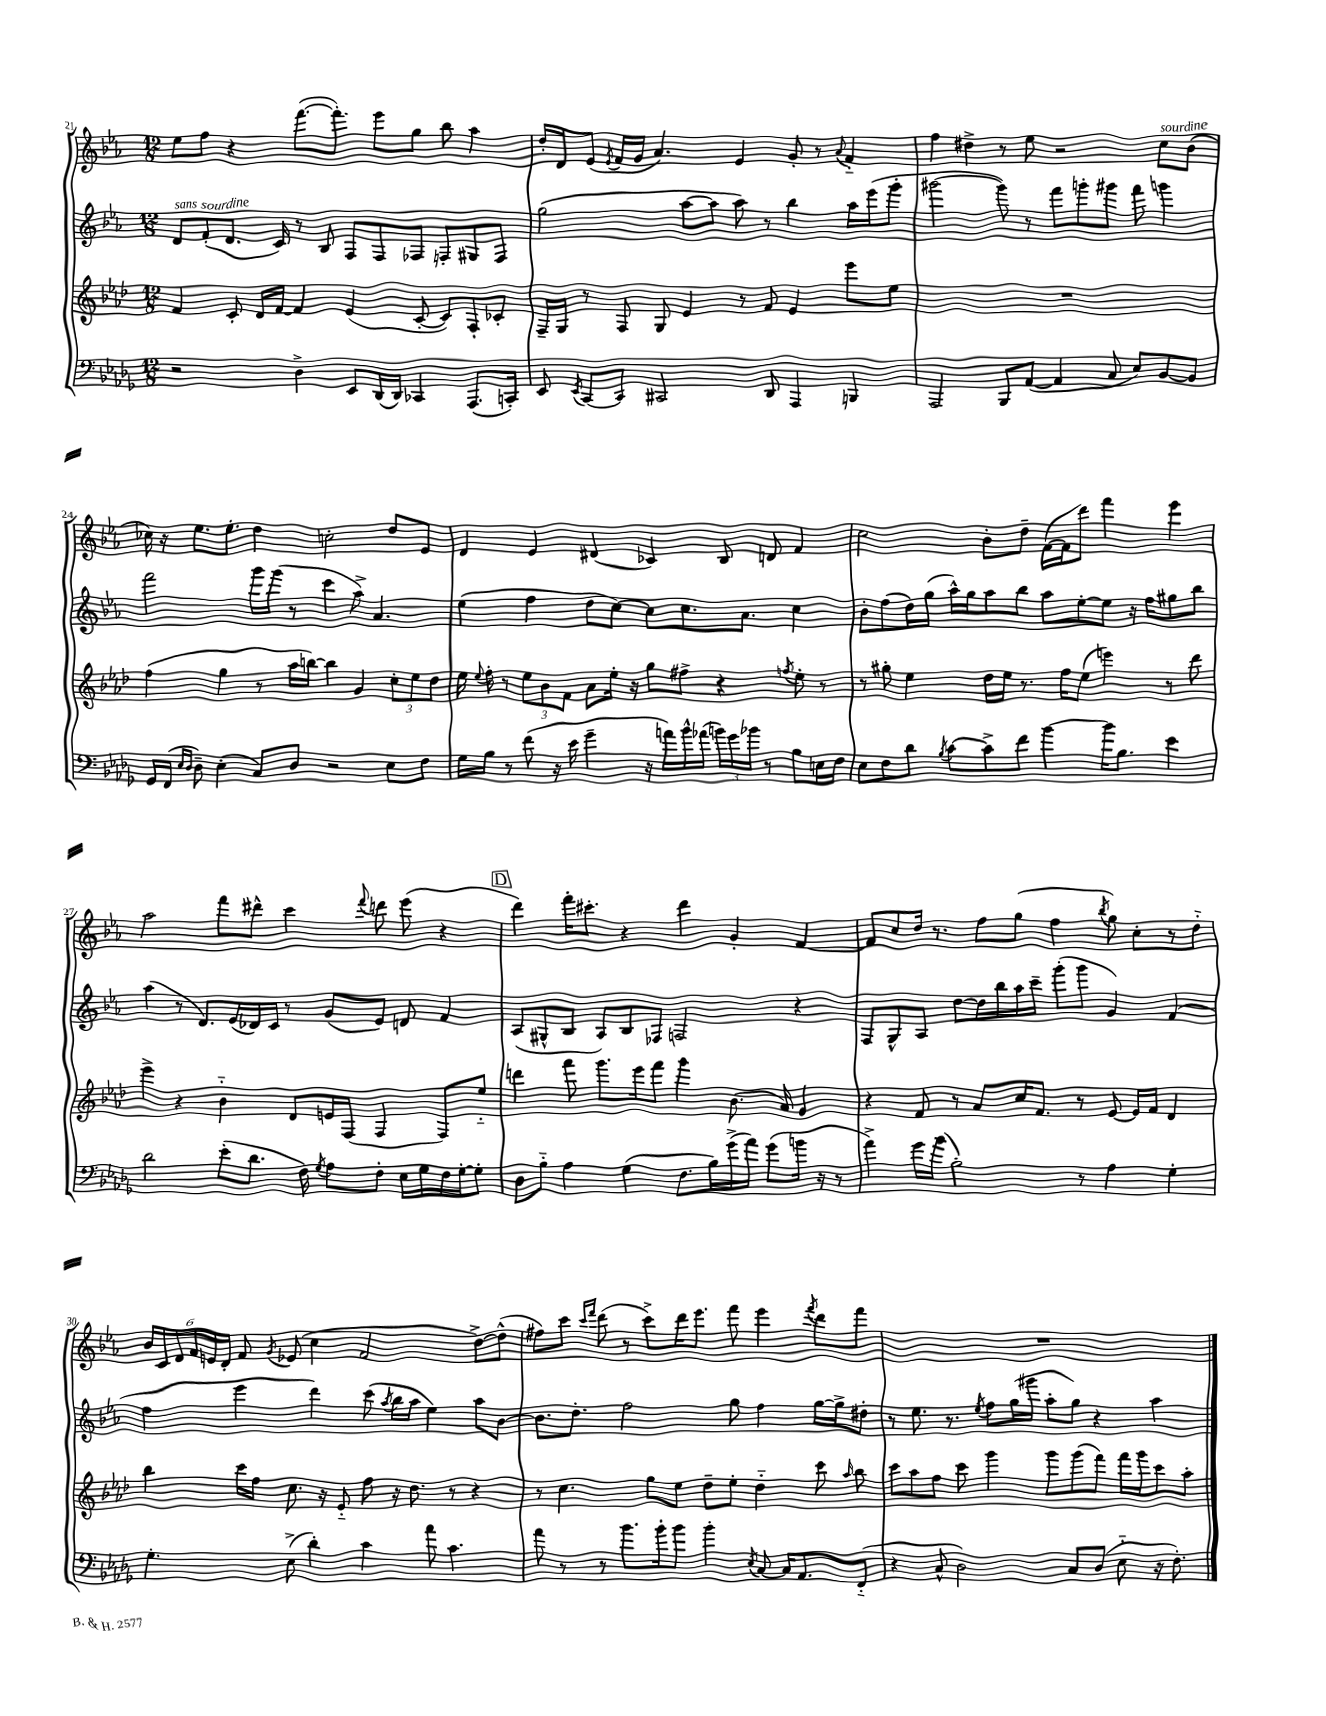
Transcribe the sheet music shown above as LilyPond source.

<<
\new StaffGroup <<
\new Staff = "s0" {
    \clef treble \key ees \major \numericTimeSignature \time 12/8
    \autoBeamOff ees''8[ f''8] r4 f'''8.[~( f'''8.]-.) ees'''8[ g''8] bes''8 aes''4 |
    d''16[-. d'16 ees'8]( \acciaccatura { ees'8 } f'16[ g'16] aes'4.) ees'4 g'8-. r8 \appoggiatura { aes'8 } f'4-_ |
    f''4 dis''4-> r8 ees''8 r2 c''8[^\markup { \italic "sourdine" } bes'8]( |
    ces''16) r16 ees''8.[ ees''8.]-. d''4 c''2-. d''8[ ees'8] |
    d'4 ees'4 dis'4( ces'4) bes8 d'8 f'4 |
    c''2 bes'8[-. d''8]-- f'16[~( f'16 d'''8]) f'''4 ees'''4 |
    aes''2 f'''8[ dis'''8]-^ c'''4 \appoggiatura { f'''8 } d'''8 ees'''8( r4 |
    \mark \markup { \box "D" } d'''4) f'''16[-. cis'''8.]-. r4 d'''4 g'4-. f'4~ |
    f'8[ c''8 d''16] r8. f''8[ g''8]( f''4 \acciaccatura { bes''8 } g''8) c''8[-. r8 d''8]-_ |
    \tuplet 6/4 { bes'16[ c'16 d'16 f'16 e'16 d'16]-. } f'8 \acciaccatura { g'8 } ees'8( c''4 f'2 d''8[~->) d''8]-^( |
    fis''8[) c'''8] \grace { c'''16[ f'''16] } d'''8( r8 c'''8[->) d'''16 ees'''8.] f'''8 ees'''4 \acciaccatura { f'''8 } d'''8[ f'''8] |
    R1. \bar "|." |
}
\new Staff = "s1" {
    \clef treble \key ees \major \numericTimeSignature \time 12/8
    \autoBeamOff d'8[^\markup { \italic "sans sourdine" } f'8-.( d'8.] c'16) r8 bes8 f8[ f8 fes8] f8[-. gis8 f8] |
    g''2( aes''8[~ aes''8] aes''8) r8 bes''4 aes''16[ ees'''16( g'''8]-. |
    gis'''2~ gis'''8) r8 f'''8[ g'''8-. gis'''8] f'''8 g'''4 |
    f'''2 g'''16[ g'''16]( r8 c'''4 aes''8->) aes'4. |
    ees''4( f''4 d''8[ c''8]~) c''8[ c''8. aes'8.] c''4 |
    bes'8[-. f''8( d''16) g''16]( aes''16[-^) g''16 aes''8 bes''8] aes''8[ ees''8~-. ees''8] r16 f''16[ gis''8 bes''8] |
    aes''4( r8 d'8.[) ees'16( des'16) c'16] r8 g'8[( ees'8]) d'8 f'4 |
    \mark \markup { \box "D" } aes8[( gis8-^ bes8] aes8[) bes8 fes8] f2 r4 |
    f8[ g8-^ aes8] d''8[~ d''16 bes''16 aes''16 c'''16]-- g'''8[-.( g'''8] g'4) f'4( |
    f''4 ees'''4 d'''4) c'''8( \acciaccatura { aes''8 } bes''16[ aes''16] ees''4) aes''8[ bes'8]~ |
    bes'8.[ d''8.]-. f''2 g''8 f''4 g''16[~ g''16-> dis''8]-. |
    r8 ees''8. r8. \acciaccatura { ees''8 } f''8[ g''16( gis'''16] aes''8[-. g''8]) r4 aes''4 \bar "|." |
}
\new Staff = "s2" {
    \clef treble \key aes \major \numericTimeSignature \time 12/8
    \autoBeamOff f'4 c'8-. des'16[ f'16]~ f'4 ees'4( c'8~-. c'8[) f8-. ces'8]-. |
    f16[-- g16] r8 f8 g8 ees'4 r8 f'8 ees'4 ees'''8[ ees''8] |
    R1. |
    f''4( g''4 r8 aes''16[ b''16]~) b''4 g'4 \tuplet 3/2 { c''8[-. ees''8 des''8] } |
    ees''16 \appoggiatura { ees''8 } f''16-. r8 \tuplet 3/2 { ees''8[ bes'8 f'8] } aes'8[ ees''16]-. r16 g''8[ fis''8]-> r4 \acciaccatura { f''8 } ees''8-. r8 |
    r8 gis''8-. ees''4 des''16[ ees''16] r8. f''16[ ees''8]( e'''4) r8 des'''8 |
    ees'''4-> r4 bes'4-_ des'8[ e'16 f16]( f4 f8[) ees''8]-_ |
    \mark \markup { \box "D" } d'''4 f'''8 g'''8.[ ees'''16 f'''8] g'''4 bes'8.( aes'16) g'4 |
    r4 f'8 r8 aes'8[ c''16 f'8.] r8 ees'8~ ees'16[ f'16] des'4 |
    bes''4 c'''16[ f''16] c''8. r16 ees'8-_ f''8 r16 des''8. r8 r4 |
    r8 c''4. g''8[ ees''8] des''8[-- ees''8]-. des''4-_ c'''8 \grace { aes''16 } bes''8 |
    c'''8[ aes''8 f''8] c'''8 g'''4 g'''8[ g'''8( f'''8]) f'''16[ g'''16 c'''8 aes''8]-. \bar "|." |
}
\new Staff = "s3" {
    \clef bass \key des \major \numericTimeSignature \time 12/8
    \autoBeamOff r2 des4-> ees,8[ des,16( des,16]) ces,4 aes,,8.[( c,16]-.) |
    ees,8 \acciaccatura { ees,8 } c,8[~ c,8] cis,2 des,8 aes,,4 b,,4 |
    aes,,2 bes,,8[ aes,8]~( aes,4 c8 ees8[) bes,8~ bes,8] |
    ges,16[ f,16]( \grace { ees16[ des16] } des8--) ees4-.( c8[) des8] r2 ees8[ f8] |
    ges16[ bes16] r8 f'8( r16 ees'16 ges'4-- r16 a'16[) bes'16-^ aes'16]( \tuplet 3/2 { b'16[) ges'16 bes'16] } r8 bes8[ e16 f16] |
    ees8[ f8 des'8] \acciaccatura { bes8 } c'8[~ c'8-> f'8] bes'4~ bes'16[ bes8.] ees'4 |
    des'2 ees'8[-.( des'8.] f16) \acciaccatura { ges8 } aes8[ f8]-. ees16[ ges16 f16 ges16~-. ges8]-. |
    \mark \markup { \box "D" } des8[ bes8]-_ aes4 ges4( f8.[ bes16) ges'16->( aes'16]) ges'8[( b'16] r16 r8 |
    aes'4->) ges'16[ bes'16]( bes2-.) r8 aes4 ges4-. |
    ges4.-. ees8->( des'4-.) c'4 aes'8 c'4. |
    aes'8 r8 r8 bes'8.[ bes'16-. bes'8] bes'4-. \acciaccatura { ees8 } c8~ c16[ aes,8. f,8]-_( |
    r4 c8-^ des2) c8[ des8]( ees8-_ r16 f8.-.) \bar "|." |
}
>>
>>
\layout { \context { \Score currentBarNumber = #21 } }
